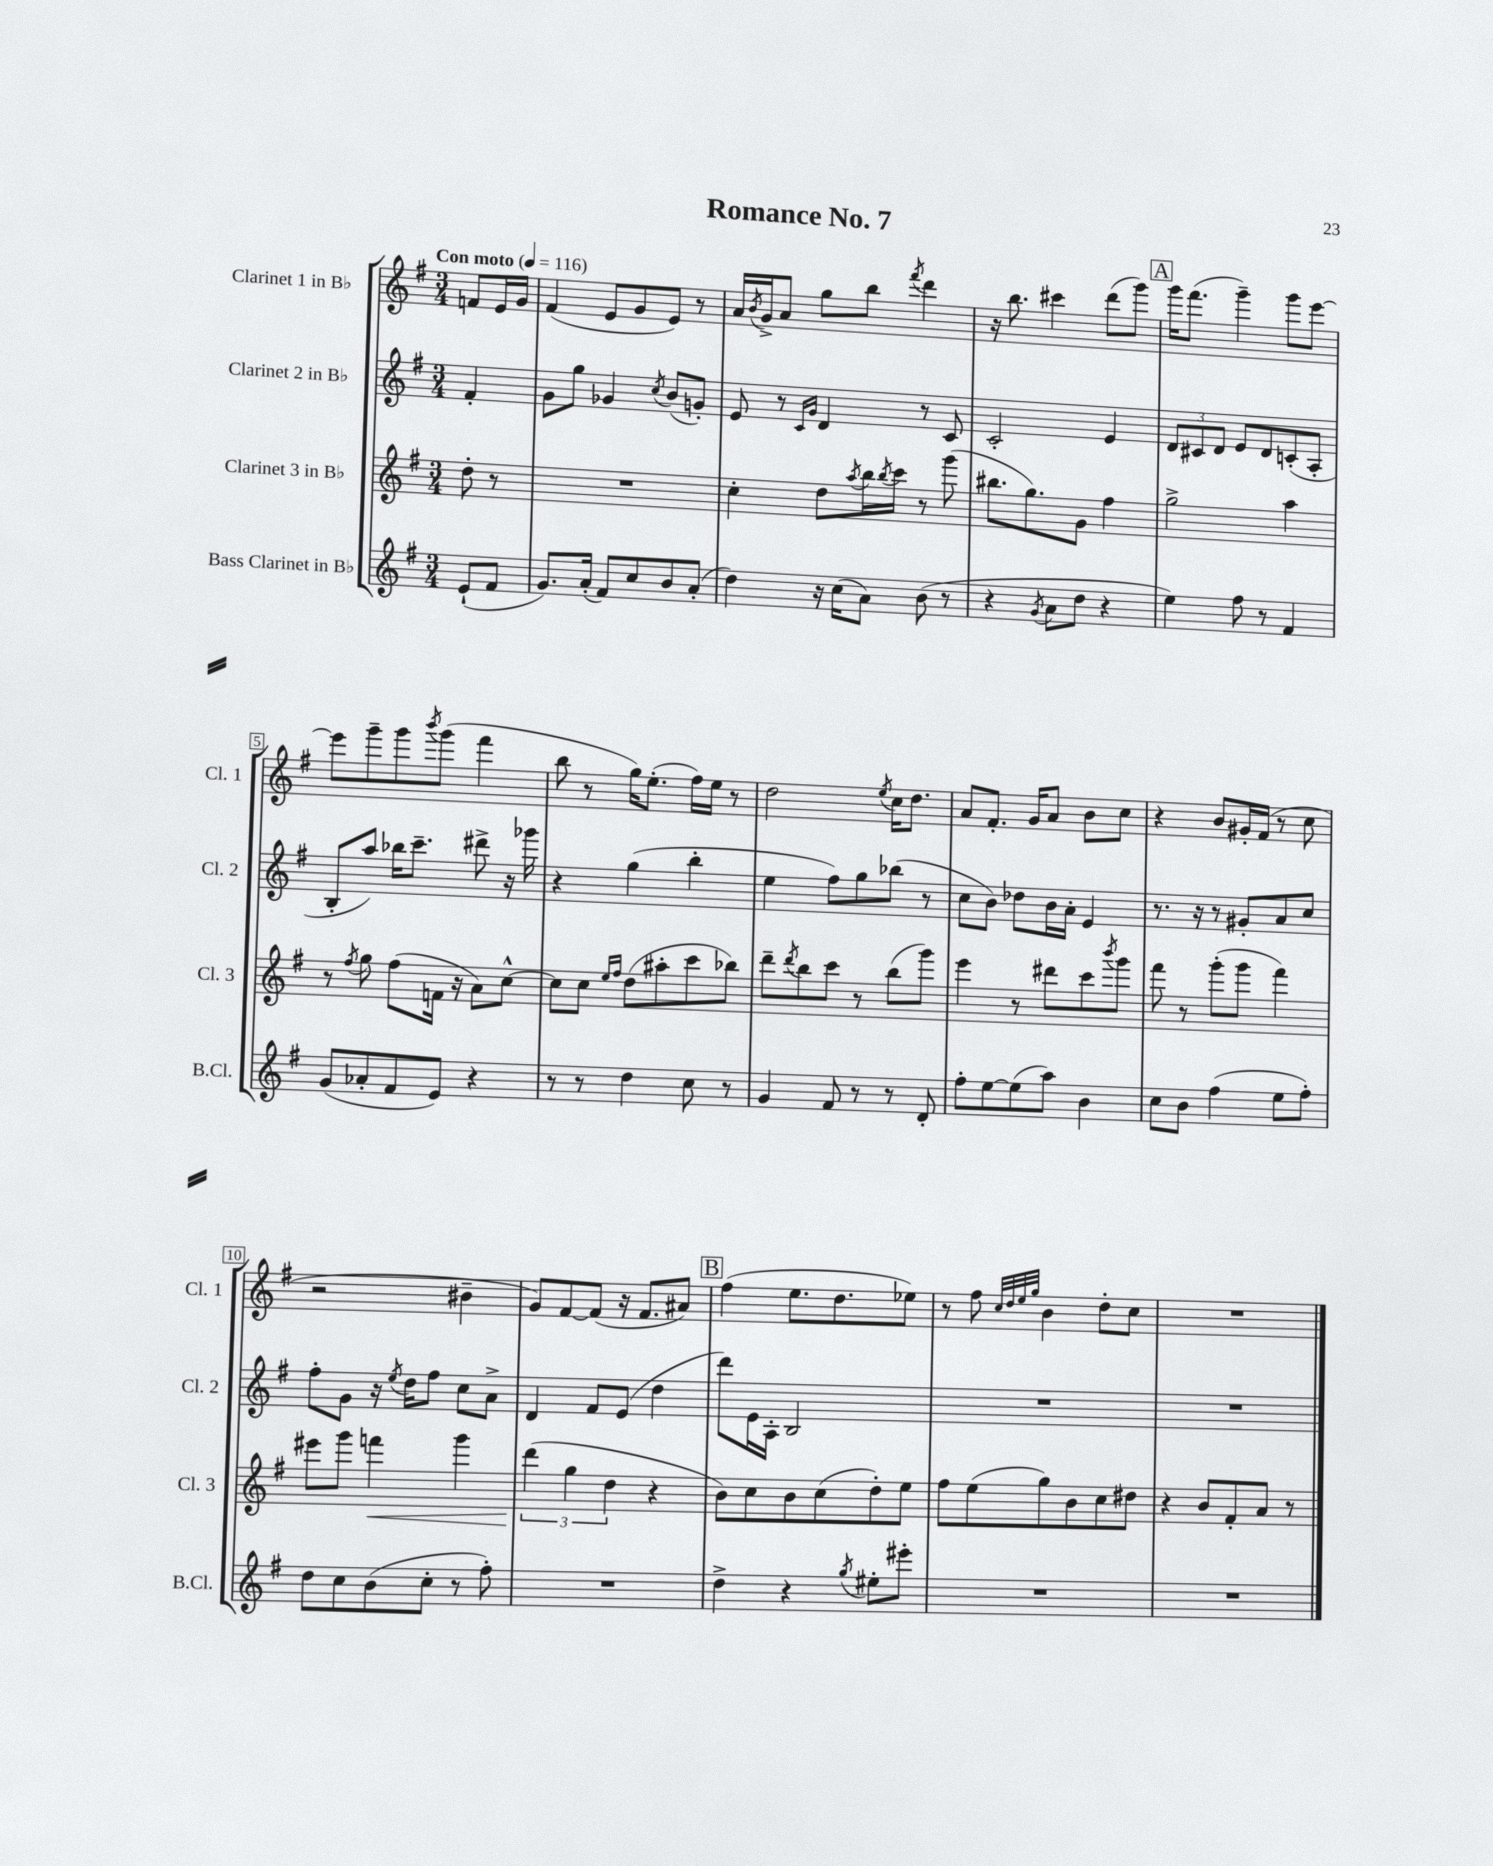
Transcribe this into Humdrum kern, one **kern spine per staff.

**kern	**kern	**kern	**kern
*staff4	*staff3	*staff2	*staff1
*clefG2	*clefG2	*clefG2	*clefG2
*k[f#]	*k[f#]	*k[f#]	*k[f#]
*M3/4	*M3/4	*M3/4	*M3/4
*MM116	*MM116	*MM116	*MM116
(8e`	8dd'	4f#'	8f
8f#	8r	.	16e
.	.	.	16g
=	=	=	=
8.g)	2.r	8g	(4f#
.	.	8gg	.
(16a'	.	.	.
8f#)	.	4g-	8e
8cc	.	.	8g
.	.	8qcc	.
8b	.	(8b	8e)
(8a'	.	8g')	8r
=	=	=	=
4dd)	4cc'	8e	16a
.	.	.	8qb
.	.	.	16g^
.	.	8r	8a
.	.	16qqc	.
.	.	16qqg	.
16r	8dd	4d	8gg
(16cc	.	.	.
.	8qaa	.	.
8a)	16bb	.	8bb
.	8qbb	.	.
.	16ccc	.	.
.	.	.	8qfff#
(8b	8r	8r	4ddd
8r	(8ggg	8c	.
=	=	=	=
4r	8.bb#	2c'	16r
.	.	.	8.bb
.	8.gg)	.	.
8qg	.	.	.
8a	.	.	4ccc#
8dd	8g	.	.
4r	4ff#	4e	(8ddd
.	.	.	8ggg)
=	=	=	=
4ee)	2gg^	12d	16ggg
.	.	.	(8.fff#
.	.	12c#	.
.	.	12d	.
8ff#	.	8e	4ggg~)
8r	.	8d	.
4f#	4aa	(8c'	8ggg
.	.	8A'	[8eee
=	=	=	=
(8g	8r	8B'	8eee]
.	8qff#	.	.
8a-'	8gg	8aa)	8ggg~
8f#	(8ff#	16bb-	8ggg
.	.	8.ccc~	.
.	.	.	8qbbb
8e)	16f	.	(8ggg
.	16r	.	.
4r	8a)	8ddd#^	4fff#
.	[8cc^^	16r	.
.	.	16ggg-	.
=	=	=	=
8r	8cc]	4r	8bb
8r	8cc	.	8r
.	16qqee	.	.
.	16qqff#	.	.
4dd	(8dd	(4gg	16gg)
.	.	.	(8.ee'
.	8aa#'	.	.
8cc	8ccc	4bb'	16ff#)
.	.	.	16ee
8r	8bb-)	.	8r
=	=	=	=
4g	8ddd~	4ee	2dd
.	8qddd	.	.
.	8bb	.	.
8f#	8ccc	8ff#)	.
8r	8r	8gg	.
.	.	.	8qee
8r	(8bb	(8bb-	16cc
.	.	.	8.dd
8d'	8ggg)	8r	.
=	=	=	=
8ff#'	4eee	8cc	8a
[8ee	.	8b)	8.f#'
(8ee]	8r	8dd-	.
.	.	.	16g
8aa)	8ddd#	16b	8a
.	.	16a'	.
4b	8ccc	4e	8b
.	8qbbb	.	.
.	8ggg	.	8cc
=	=	=	=
8cc	8fff#	8.r	4r
8b	8r	.	.
.	.	16r	.
(4ff#	(8ggg'	8r	8b
.	8ggg	8g#'	16g#'
.	.	.	(16f#
8ee	4fff#)	8a	8r
8ff#')	.	8cc	8cc
=	=	=	=
8dd	8eee#	8ff#'	2r
8cc	8ggg	8g	.
(8b	4fff	16r	.
.	.	8qee	.
.	.	16dd	.
8cc'	.	8ff#	.
8r	4ggg	8cc	4b#~
8ff#')	.	8a^	.
=	=	=	=
2.r	(6ddd	4d	8g)
.	.	.	[8f#
.	6gg	.	.
.	.	8f#	(8f#]
.	6dd	.	.
.	.	(8e	16r
.	.	.	8.f#
.	4r	4dd	.
.	.	.	8a#)
=	=	=	=
4dd^	8b)	8ddd)	(4ff#
.	8cc	16e	.
.	.	16A'	.
4r	8b	2B	8.ee
.	(8cc	.	.
.	.	.	8.dd
8qgg	.	.	.
8ee#'	8dd')	.	.
8eee#'	8ee	.	8ee-)
=	=	=	=
2.r	8ff#	2.r	8r
.	(8ee	.	8ff#
.	.	.	32qqcc
.	.	.	32qqdd
.	.	.	32qqee
.	.	.	32qqgg
.	8gg)	.	4b
.	8b	.	.
.	8cc	.	8dd'
.	8dd#	.	8cc
=	=	=	=
2.r	4r	2.r	2.r
.	8b	.	.
.	8f#'	.	.
.	8a	.	.
.	8r	.	.
==	==	==	==
*-	*-	*-	*-
